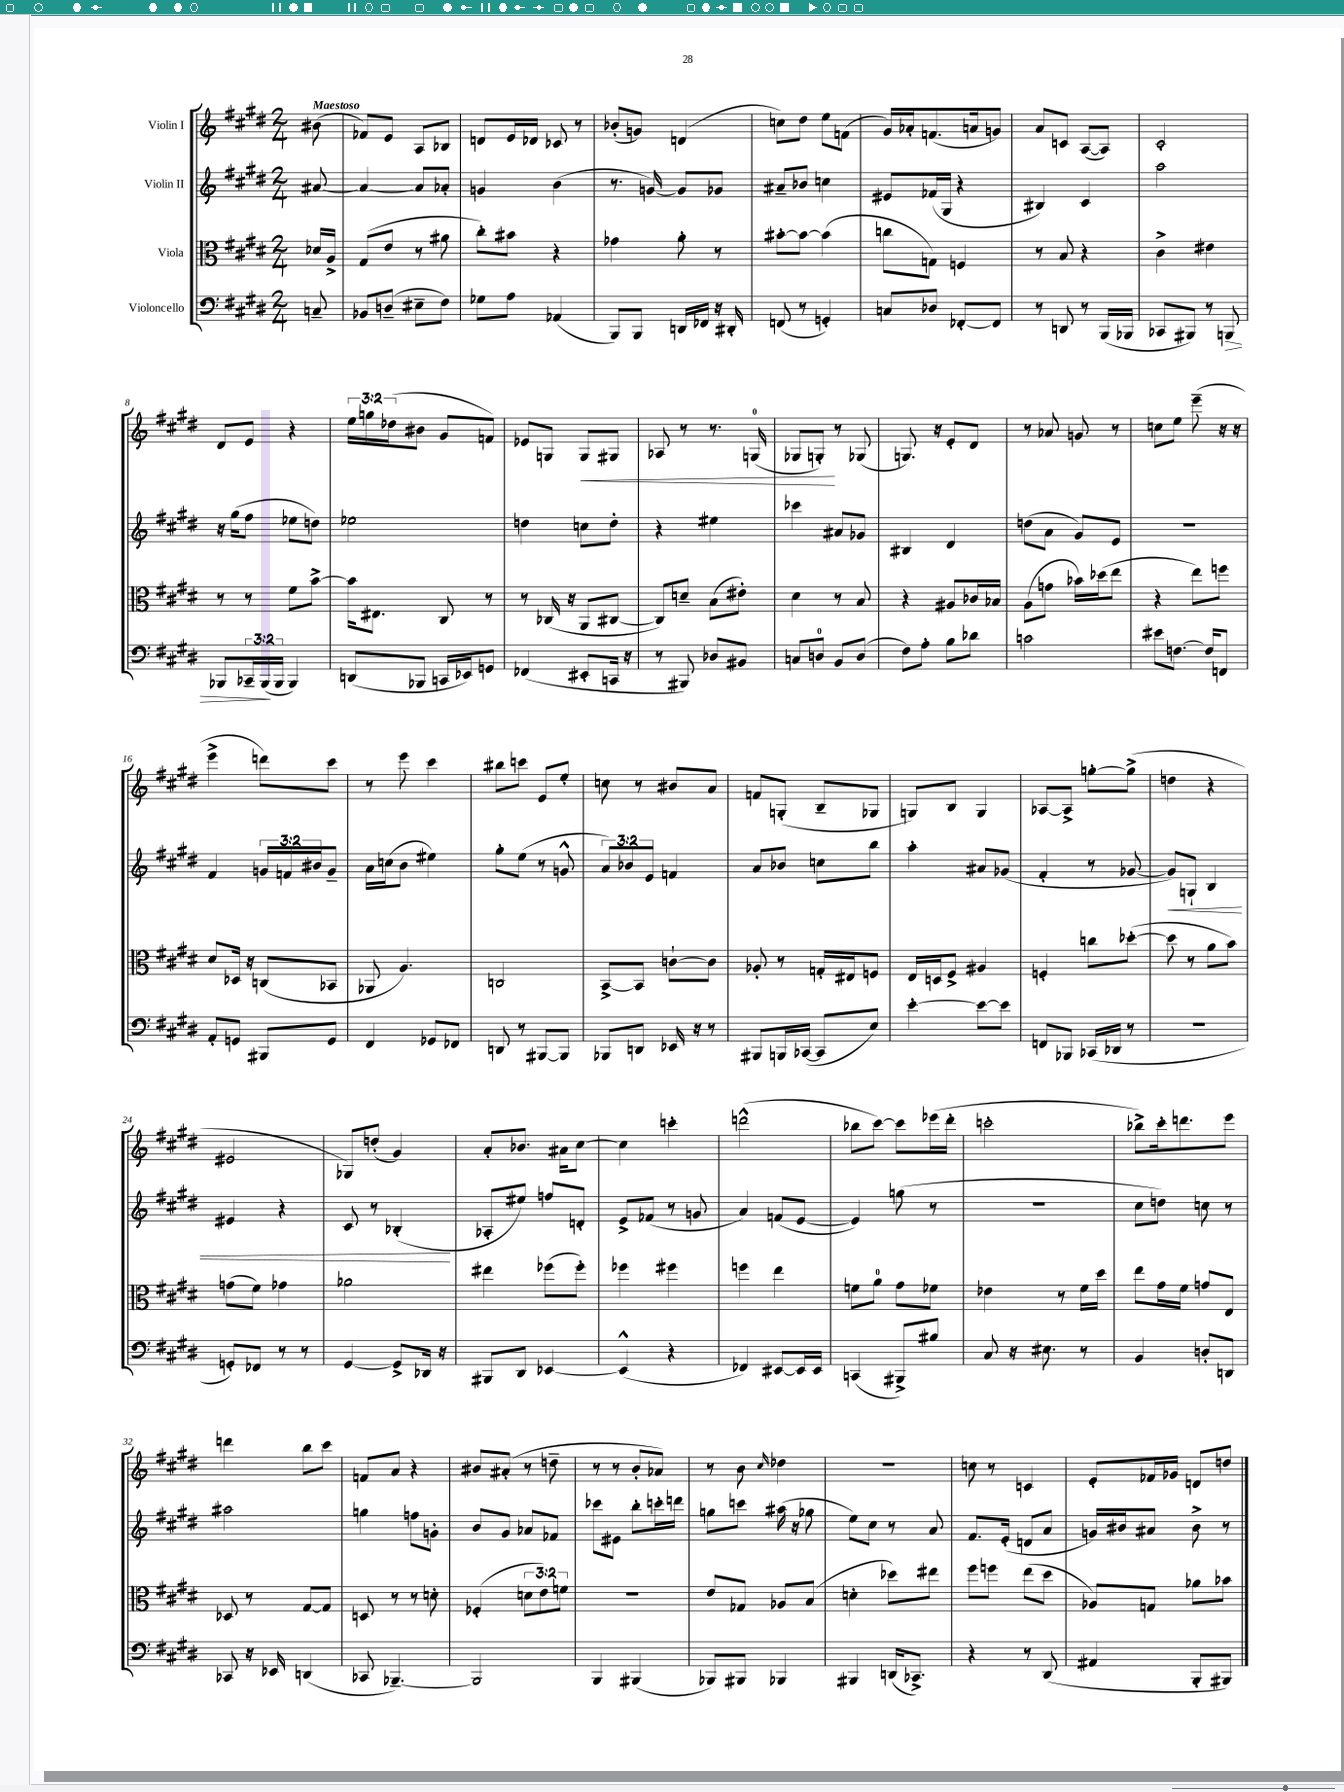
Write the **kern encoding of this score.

**kern	**kern	**kern	**kern
*staff4	*staff3	*staff2	*staff1
*clefF4	*clefC3	*clefG2	*clefG2
*k[f#c#g#d#]	*k[f#c#g#d#]	*k[f#c#g#d#]	*k[f#c#g#d#]
*M2/4	*M2/4	*M2/4	*M2/4
8C~	16d-	[8a#	(8b#
.	16A^	.	.
=	=	=	=
8BB-	(8G#	4a#_	8f-)
(8D~	8e	.	8e
8E#~	8r	8a#]	8A
8F#)	8a#	8a-'	8B-
=	=	=	=
8G-	8cc#')	4g	8d
8A	8b#	.	16e
.	.	.	16d-
(4AA-	4r	(4b	8c-
.	.	.	8r
=	=	=	=
8BBB)	4g-	8.r	(8b-'
8BBB	.	.	8g)
.	.	[16g)	.
16DD	8a'	8g]	(4d
16FF-	.	.	.
16r	8r	8g-	.
16DD#'	.	.	.
=	=	=	=
(8FF	[8b#'	8a#~	8cc)
8r	8b#_	8b-	8dd#
4GG')	(4b#]	4cc	8ee
.	.	.	(8f
=	=	=	=
8C	8cc	8e#	16g#)
.	.	.	16a-'
8D-	8G)	(16f-	(8.f
.	.	16G#	.
[8FF-'	4F	4r	.
.	.	.	16a
8FF-]	.	.	8g)
=	=	=	=
8r	8r	4B#)	8a
8DD	8B	.	8c
8r	4r	4c#	([8A
(16BBB	.	.	8A])
16BBB-	.	.	.
=	=	=	=
8CC-	4c#^	2aa	2c#'
8BBB#)	.	.	.
8r	4e#	.	.
8BBB	.	.	.
=	=	=	=
8BBB-	8r	16r	8d#
.	.	(16gg#	.
24CC-~	8r	8ff#	8e
(24BBB-	.	.	.
24BBB-	.	.	.
4BBB-)	8f#	8ee-	4r
.	[8b^	8dd)	.
=	=	=	=
(8DD	16b]	2ee-	24ee
.	.	.	24gg
.	8.E#	.	.
.	.	.	(24dd-
8BBB-	.	.	8b#
16CC	8C#	.	8g#
16EE-)	.	.	.
8GG	8r	.	8f)
=	=	=	=
(4FF-	8r	4dd	8e-
.	(16C-	.	8G
.	16r	.	.
8EE#'	8AA	8cc	8G
16CC	[8C#	8dd'	8G#
16r	.	.	.
=	=	=	=
8r	8C#])	4r	8A-
8BBB#)	8d~	.	8r
8D-	(8B	4ee#	8.r
8BB#	8e#')	.	.
.	.	.	(16G
=	=	=	=
8C	4d#	4ccc-	8G-
8D	.	.	8G')
8BB	8r	8a#	8r
(8D	8B	8g-	(8G-
=	=	=	=
8F#)	4r	4B#	8.G)
8A'	.	.	.
.	.	.	16r
8B	8A#	4d#	8e'
8d-	16c-	.	8d#
.	16B-	.	.
=	=	=	=
2c	(8A	(8dd	8r
.	8g	8a	8a-
.	16b-)	8g#)	8g
.	(16dd-	.	.
.	8ee	8e	8r
=	=	=	=
8e#	4r	2r	8cc
[8.F	.	.	8ee
.	8ee)	.	(8eee~
16F]	.	.	.
8FF	8ff	.	16r
.	.	.	16r
=	=	=	=
8AA'	8d#	4f#	4eee^
8GG	16D-	.	.
.	16r	.	.
8BBB#	(8C	24g	8ddd)
.	.	24f	.
.	.	24b#	.
8GG	8BB-	8g~	8ccc#
=	=	=	=
4FF#	8AA-	16a	8r
.	.	(16cc	.
.	4.A)	8b	8eee
8GG-	.	4ee#)	4ccc#
8FF-	.	.	.
=	=	=	=
8DD	2C	8gg#'	8bb#
8r	.	(8ee	8ccc
[8BBB#	.	8r	8e
8BBB#]	.	8g^^	8ee'
=	=	=	=
8BBB-	[8BB^	12a)	8cc
.	.	12b-	.
8DD	8BB]	.	8r
.	.	12e	.
16EE-	[8c`	4f	8b#
16r	.	.	.
8r	8c]	.	8a
=	=	=	=
8BBB#	8A-'	8a	8f
16BBB	8r	8b-	(8G'
([16CC-	.	.	.
8CC-]	16G'	8cc	8B~
.	16E#	.	.
8E)	8F	8bb	8G-
=	=	=	=
[4e'	16E	4aa'	8G)
.	16D	.	.
.	8F#^	.	8B
8e_	4A#	8a#	4G
8e]	.	(8g-	.
=	=	=	=
8FF	4F'	4f#'	[8A-
8BBB-	.	.	8A-^]
(16CC-	8cc	8r	[8gg'
16DD-	.	.	.
8r	([8dd-'	[8g-	(8gg^]
=	=	=	=
2r	8dd-]	8g-])	4dd
.	8r	8G`	.
.	8a	4B	4r
.	8b)	.	.
=	=	=	=
8GG')	(8g	4e#	2e#
8FF-	8f#)	.	.
8r	4g-	4r	.
8r	.	.	.
=	=	=	=
[4GG#	2a-	8c#	8G-)
.	.	8r	(8dd'
8GG#^]	.	(4B-'	4g#)
16DD-	.	.	.
16r	.	.	.
=	=	=	=
8BBB#	4ee#	8A-'	8a'
8DD#	.	8ee#)	8.b-
[4EE-	(8ff-	8ff	.
.	.	.	16a#
.	8ff-')	8d'	[8cc#
=	=	=	=
(4EE-^^]	4ff-	8e^	4cc#]
.	.	(8f-	.
4r	4ff#	8r	4ccc'
.	.	8g	.
=	=	=	=
4FF-)	4ff	4a)	(2ddd^^
[8EE#	4ee	(8f	.
16EE#]	.	[8e	.
16EE#	.	.	.
=	=	=	=
(4CC	8f	4e])	8bb-
.	8a	.	[8ccc#)
8BBB#^)	8g#	(8gg	8ccc#]
8B#	8f-	8r	(16eee-
.	.	.	16ddd#'
=	=	=	=
8C#	4e-	2r	2ccc'
16r	.	.	.
8.E#	.	.	.
.	8r	.	.
8r	16f#	.	.
.	16dd#	.	.
=	=	=	=
4BB	8ee	8cc#	8bb-^)
.	16g#	8dd)	16ccc#'
.	16f#	.	8.ddd
8D'	8g	8cc	.
8DD	8E	8r	8eee
=	=	=	=
8CC-	8D-	2aa#	4ddd
16r	8r	.	.
16EE-	.	.	.
(4DD	[8G#	.	8bb
.	8G#]	.	8ccc#
=	=	=	=
8CC-	8D	4gg	8f
[4.BBB-~)	8r	.	8a
.	8r	8ff	4r
.	8d'	8g'	.
=	=	=	=
2BBB-]	(4F-'	8b	8b#
.	.	8g#	(8a#'
.	12d	8a-	8r
.	12e)	.	.
.	.	8f-	8dd~
.	12f	.	.
=	=	=	=
4BBB	2r	8ccc-	8r
.	.	8e#	8r
(4BBB#	.	8bb'	8b'
.	.	16ccc'	8a-)
.	.	16ddd	.
=	=	=	=
8BBB-)	8e	8gg	8r
8BBB#	8G-	8ccc	8b
.	.	.	16qqcc#
4BBB-	8A-	(16aa#	4dd-
.	.	16r	.
.	(8B	8gg-	.
=	=	=	=
4BBB#	4d'	8ee)	2r
.	.	8cc#	.
(16DD	8dd-)	8r	.
8.CC-^)	.	.	.
.	8ee#	8a	.
=	=	=	=
4r	8ff#	8.f#	8cc
.	8ff	.	8r
.	.	(16e'	.
8r	(8ee	8d	4c
(8DD#	8dd#	8a	.
=	=	=	=
4AA#	8A-)	16g)	8e'
.	.	16b#	.
.	8G	8a#	16f-
.	.	.	16g-
8BBB'	8a-	8b#^	8d
8BBB#)	8b-	8r	8dd
==	==	==	==
*-	*-	*-	*-
